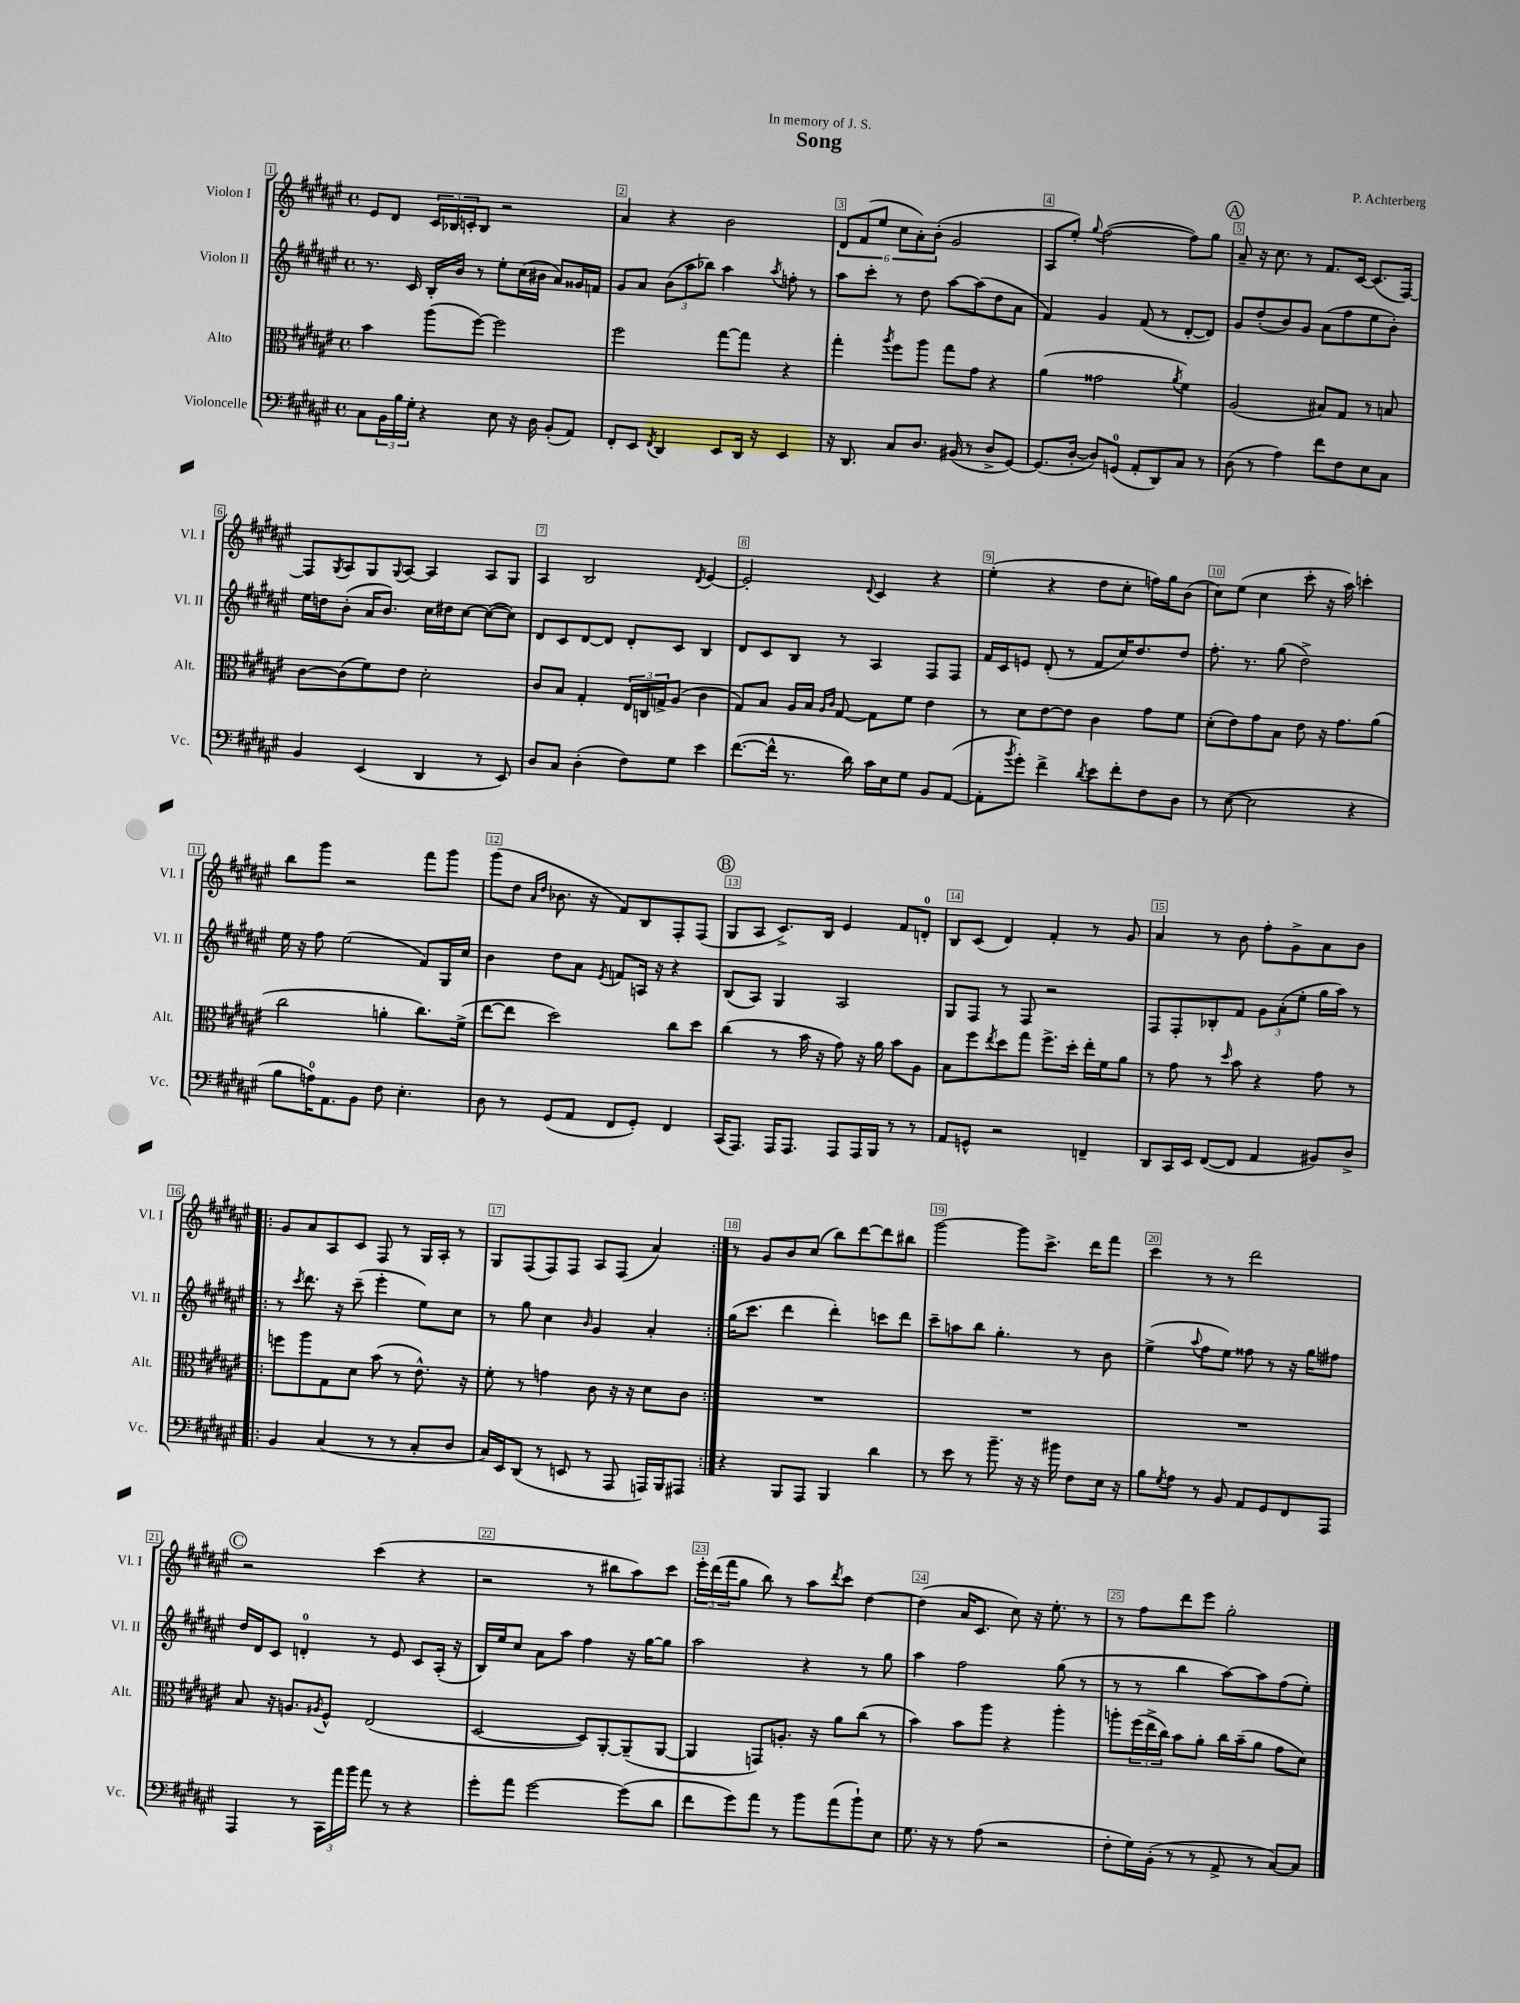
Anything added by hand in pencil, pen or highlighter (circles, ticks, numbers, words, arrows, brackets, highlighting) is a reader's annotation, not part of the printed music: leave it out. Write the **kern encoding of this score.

**kern	**kern	**kern	**kern
*staff4	*staff3	*staff2	*staff1
*clefF4	*clefC3	*clefG2	*clefG2
*k[f#c#g#d#a#e#]	*k[f#c#g#d#a#e#]	*k[f#c#g#d#a#e#]	*k[f#c#g#d#a#e#]
*M4/4	*M4/4	*M4/4	*M4/4
*met(c)	*met(c)	*met(c)	*met(c)
8C#\L	4b\	8.r	8e#/L
24BB\L	.	.	8d#/J
24B\	.	.	.
.	.	16c#/	.
24G#'\JJ	.	.	.
4r	(8aa#\L	16B'/LL	24c#/LL
.	.	.	24B-/
.	.	16b/JJ	.
.	.	.	24c'/J
.	[8ff#\J)	8r	8B-/J
8E#\	2ff#\]	8ee#'\L	2r
16r	.	(16cc#\L	.
16D#\	.	16b#\JJ	.
(8BB'/L	.	8a#/L)	.
8AA#/J)	.	16g##/L	.
.	.	16f/JJ	.
=	=	=	=
8FF#'/L	2ff#\	8g#/L	4a#/
8EE#/J	.	8a#/J	.
8qFF#/	.	.	.
4DD#/	.	(12b\L	4r
.	.	12aa#\	.
.	.	12bb-\J)	.
8EE#/L	[8gg#\L	4aa#\	2b\
16DD#/Jk	8gg#\]J	.	.
16r	.	.	.
.	.	8qaa#/	.
4EE#/	4r	8ff'\	.
.	.	8r	.
=	=	=	=
16r	4gg#'\	8aa#\L	12d#/L
8.DD#/	.	.	.
.	.	.	(12f#/
.	.	8ccc#'\J	.
.	.	.	12ee#/J
.	8qaa#/	.	.
8C#/L	8ff#\L	8r	12cc#\L
.	.	.	12a#'\)
8.D#/J	8aa#\J	8dd#\	.
.	.	.	(12b'\J
.	8gg#\L	[8aa#\L	2g#/
(16BB#/	.	.	.
8r	8g#\J	(8aa#\]	.
8D#^/L	4r	8dd#\	.
[8GG#/J)	.	8a#\J	.
=	=	=	=
(8.GG#/]L	(4a#\	4f#/)	8A#/L
.	.	.	8ee#'/J)
[16D#'/Jk	.	.	.
.	.	.	8qqgg#/
8D#/]L)	2g##\	4g#/	([2ff#\
(8GG/J	.	.	.
8AA#'/L	.	(8f#/	.
8DD#/)	.	8r	.
.	8qa#/	.	.
8C#/J	4f#\)	[8d#'/L	8ff#\]L)
8r	.	8d#/]J)	8gg#\J
=	=	=	=
(8D#\	(2A#/	8g#/L	8a#~/
8r	.	(8dd#'/	16r
.	.	.	8.cc#\
4A#\)	.	8b/)	.
.	.	8g#/J	8r
8f#\L	8B#/L)	(8a#\L	8.f#/L
8F#\	8G#/J	8ff#\	.
.	.	.	[16c#/Jk
8E#\	8r	8ee#\	(8.c#/]L
8C#\J	8B/	8b'\J)	.
.	.	.	[16F#/Jk)
=	=	=	=
4BB/	[8c#\L	16ee#\LL	8F#/]L
.	.	16dd\J	.
.	.	.	8qG#/
.	(8c#\]	(8b'\J	8A#/
(4EE#/	8f#\)	16a#/LK	8G#/
.	.	8.b/J)	.
.	.	.	8qqG#/
.	8e#\J	.	[8A#/J
4DD#/	2d#'\	16cc#\LL	4A#/]
.	.	16dd#\J	.
.	.	[8cc#\J	.
8r	.	(8cc#\_L	8A#/L
8EE#/)	.	8cc#\]J)	8G#/J
=	=	=	=
8D#/L	8c#/L	8d#/L	4A#/
8C#/J	8B/J	8c#/	.
(4D#'\	4G#'/	[8d#/	2B/
.	.	8d#/]J	.
8F#\L)	24E#/LL	8d#'/L	.
.	24C/	.	.
.	24G^/J	.	.
8G#\J	(8A#/J	8c#/J	.
.	.	.	8qd#/
4e#\	4c#\	4B/	[4e#/
=	=	=	=
([8.f#\L	8G#/L)	8d#/L	2e#'/]
.	8B/J	8c#/	.
16f#^^\]Jk	.	.	.
8.r	16A#/LL	8B/J	.
.	16B/JJ	.	.
.	16qqA#/LL	.	.
.	16qqc#/JJ	.	.
.	[8G#/	8r	.
16d#\)	.	.	.
.	.	.	8qqd#/
16c#\LL	8G#\]L	4A#/	4c#/
16E#\J	.	.	.
8G#\J	8f#\J	.	.
8BB/L	4e#\	8F#/L	4r
([8AA#/J	.	8F#/J	.
=	=	=	=
8AA#'\]L	8r	16f#/LL	(4ee#'\
.	.	16c#/J	.
8qb/	.	.	.
8g#'\J)	8d#\L	8e/J	.
4f#^\	[8e#\	(8d#'/	4r
.	8e#\]J	8r	.
8qd#/	.	.	.
8e#\L	4c#\	8f#/L	8dd#\L
8f#'\	.	16cc#/K)	8cc#'\J
.	.	8.dd#/	.
8F#\	8g#\L	.	16ff\LL)
.	.	.	16gg#\J
8D#\J	8f#\J	8dd#/J	(8b\J
=	=	=	=
8r	(8d#'\L	8.ff#'\	8cc#\L)
([8E#\	8e#\)	.	(8ee#\J
.	.	8.r	.
2E#\]	8g#\	.	4cc#\
.	8B\J	(8gg#\	.
.	8e#\	2dd#^\)	8ccc#'\
.	16r	.	16r
.	8.g#\L	.	16aa#\)
4r	.	.	4ccc'\
.	(8a#\J	.	.
=	=	=	=
8B\L	2cc#\	16ee#\	8bb\L
.	.	16r	.
16A\K)	.	8ff#\	8ggg#\J
8.AA#\	.	.	.
.	.	(2ee#\	2r
8BB\J	.	.	.
8F#\	4a'\	.	.
4.E#'\	.	.	.
.	8.cc#\L)	8f#/L)	8fff#\L
.	.	16G#/L	8ggg#\J
.	(16f#^\Jk	16cc#/JJ	.
=	=	=	=
8D#\	[8ee#\L	4b\	(8ggg#\L
8r	8ee#\]J	.	8dd#\J
.	.	.	16qqa#/LL
.	.	.	16qqdd#/JJ
(8GG#/L	2dd#\)	8dd#\L	8.b-\
8AA#/J	.	8a#\J	.
.	.	.	16r
.	.	8qe#/	.
8FF#/L	.	8f/L	8f#/L)
8GG#'/J)	.	16A/Jk	8B/
.	.	16r	.
4FF#/	8cc#\L	4r	8F#'/
.	8dd#\J	.	(8F#/J
=	=	=	=
(16CC#/LK	(4cc#\	(8B/L	8G#/L
8.AAA#/J)	.	.	.
.	.	8A#/J)	8A#/J
16AAA#/LK	8r	4G#/	8.c#^/L)
8.AAA#/J	.	.	.
.	16b\	.	.
.	16r	.	16B/Jk
8AAA#/L	8g#\)	2A#/	4e#/
16AAA#/L	16r	.	.
16BBB/JJ	16a#\	.	.
8r	8b\L	.	8f#/L
8r	8A#\J	.	8d'/J
=	=	=	=
8AA#/L	8B\L	8G#/L	8B/L
8GG^^/J	8ff#\	8F#/J	(8c#/J
.	8qee#/	.	.
2r	8dd#\	8r	4d#/)
.	8gg#\J	8F#/	.
.	8.ff#^\L	2r	4f#'/
.	16dd#'\Jk	.	.
4FF~/	16ee#'\LL	.	8r
.	16f#\J	.	.
.	8a#\J	.	8g#/
=	=	=	=
8DD#/L	8r	8F#/L	4a#/
16CC#/L	8g#\	8F#'/	.
16EE#/JJ	.	.	.
([8FF#/L	8r	8B-'/	8r
.	16qqdd#/	.	.
8FF#/]J	8b\	8f#/J	8b\
4AA#/	4r	12g#\L	8ff#'\L
.	.	(12a#'\	.
.	.	.	8g#^\
.	.	12ee#'\J	.
8BB#/L)	8g#\	16gg#\LL	8a#\
.	.	16aa#\JJ)	.
8D#^/J	8r	8r	8b\J
=!|:	=!|:	=!|:	=!|:
4BB/	8ff\L	8r	8g#/L
.	.	8qccc#/	.
.	8aa#\	8.ddd#\	8a#/
(4C#/	8G#\	.	8A#/
.	.	16r	.
.	8d#\J	(8ccc#~\	8c#/J
8r	(8b\	4eee#'\	8F#/
8r	8r	.	8r
8C#'/L	8.e#^^\)	8ee#\L)	16G#/LL
.	.	.	16A#'/JJ
8D#/J	.	8cc#\J	8r
.	16r	.	.
=	=	=	=
16C#/LL)	8f#'\	8r	8G#/L
16EE#/J	.	.	.
(8DD#/J	8r	8gg#\	(8F#/
8r	4g\	4cc#\	8F#/)
8EE/	.	.	8F#/J
.	.	16qqb/	.
8r	8c#\	4g#/	8A#/L
8AAA#/	16r	.	(8F#/J
.	16r	.	.
16AAA/LL)	8d#\L	4a#'/	4a#/)
16BBB/J	.	.	.
8AAA#/J	8c#\J	.	.
=:|!	=:|!	=:|!	=:|!
4r	1r	(16gg#\LK	8r
.	.	8.ccc#\J	.
.	.	.	8g#/L
8BBB/L	.	4ddd#\	8b/
8AAA#/J	.	.	(8cc#/J
4BBB/	.	4ddd#'\)	8bb\L)
.	.	.	[8ddd#\
4d#\	.	8ccc\L	8ddd#\]
.	.	8ddd#\J	8bb#\J
=	=	=	=
8r	1r	8ccc#~\L	[2ggg#\
8e#\	.	8aa\	.
8r	.	8bb\J	.
8.b~\	.	4.gg#'\	.
.	.	.	8ggg#\]L
16r	.	.	.
16r	.	.	8.ccc#^\J
16b#\	.	.	.
8F#\L	.	8r	.
.	.	.	16ddd#\LK
16E#\Jk	.	8b\	8fff#\J
16r	.	.	.
=	=	=	=
8B\L	1r	(4ee#^\	4ccc#\
8qG#/	.	.	.
8A#\J	.	.	.
.	.	8qqaa#/	.
8r	.	8ff#\L	8r
8BB/	.	8ee#\J)	8r
8AA#/L	.	8ff##\	2ddd#\
8GG#/	.	8r	.
8FF#/	.	16r	.
.	.	16gg#\LK	.
8AAA#/J	.	8ff#\J	.
=	=	=	=
4AAA#/	8B/	16dd#/LL	2r
.	.	16d#/J	.
.	16r	8c#/J	.
.	8.A/L	.	.
8r	.	4d'/	.
.	8qA#/	.	.
24CC#\LL	8F#^^/J	.	.
24a#\	.	.	.
24b\JJ	.	.	.
8a#\	(2E#/	8r	(4ccc#\
8r	.	8e#/	.
4r	.	8c#/L	4r
.	.	(16A#'/Jk	.
.	.	16r	.
=	=	=	=
8g#'\L	[2D#/	16B/LL)	2r
.	.	16ee#/J	.
8a#\J	.	8cc#/J	.
[2g#\	.	8a#\L	.
.	.	8aa#\J	.
.	8D#/]L)	4ff#\	8r
.	[8AA#'/	.	8bb#\L
(8g#\]L	(8AA#~/]	16r	8aa#\)
.	.	[16gg#\LK	.
8d#\J	[8AA#/J	8gg#\]J	8ccc#\J
=	=	=	=
8f#\L	4AA#/]	2aa#\	24eee#'\LL
.	.	.	(24ddd#\
.	.	.	24fff#\J
8g#\)	.	.	8gg#\J
8a#\J	8GG/L)	.	8bb\)
8r	8.A'/J	.	8r
8b\L	.	4r	8aa#\L
.	16r	.	.
.	.	.	8qddd#/
(8a#\	8a#\L	.	8ccc#\J
8b`\)	(8cc#\J	8r	[4dd#\
8E#\J	8r	8gg#\	.
=	=	=	=
8.G#\	4b\)	4aa#\	(4dd#\]
16r	.	.	.
8r	8b\L	2ff#\	16a#/LK
.	.	.	8.c#/J
(8A#\	8aa#\J	.	.
2r	4r	.	8cc#\)
.	.	.	16r
.	.	.	8.ee#'\
.	4aa#'\	(8gg#\	.
.	.	8r	8r
=	=	=	=
8F#'\L	8aa'\L	8r	8r
16G#\L)	(24ff#\L	8r	8ff#\L
.	24ee#^\	.	.
(16BB'\JJ	.	.	.
.	24cc#\JJ)	.	.
8r	8b\L	4bb\	8ddd#\
8r	8a#'\J	.	8eee#\J
8AA#^/	16cc#\LL	[8aa#\L)	2gg#'\
.	(16b~\J	.	.
8r	8a#\J	8aa#\]	.
[8C#/L)	8g#\L	(8ff#\	.
8C#/]J	8d#\J)	8ee#'\J)	.
==	==	==	==
*-	*-	*-	*-
